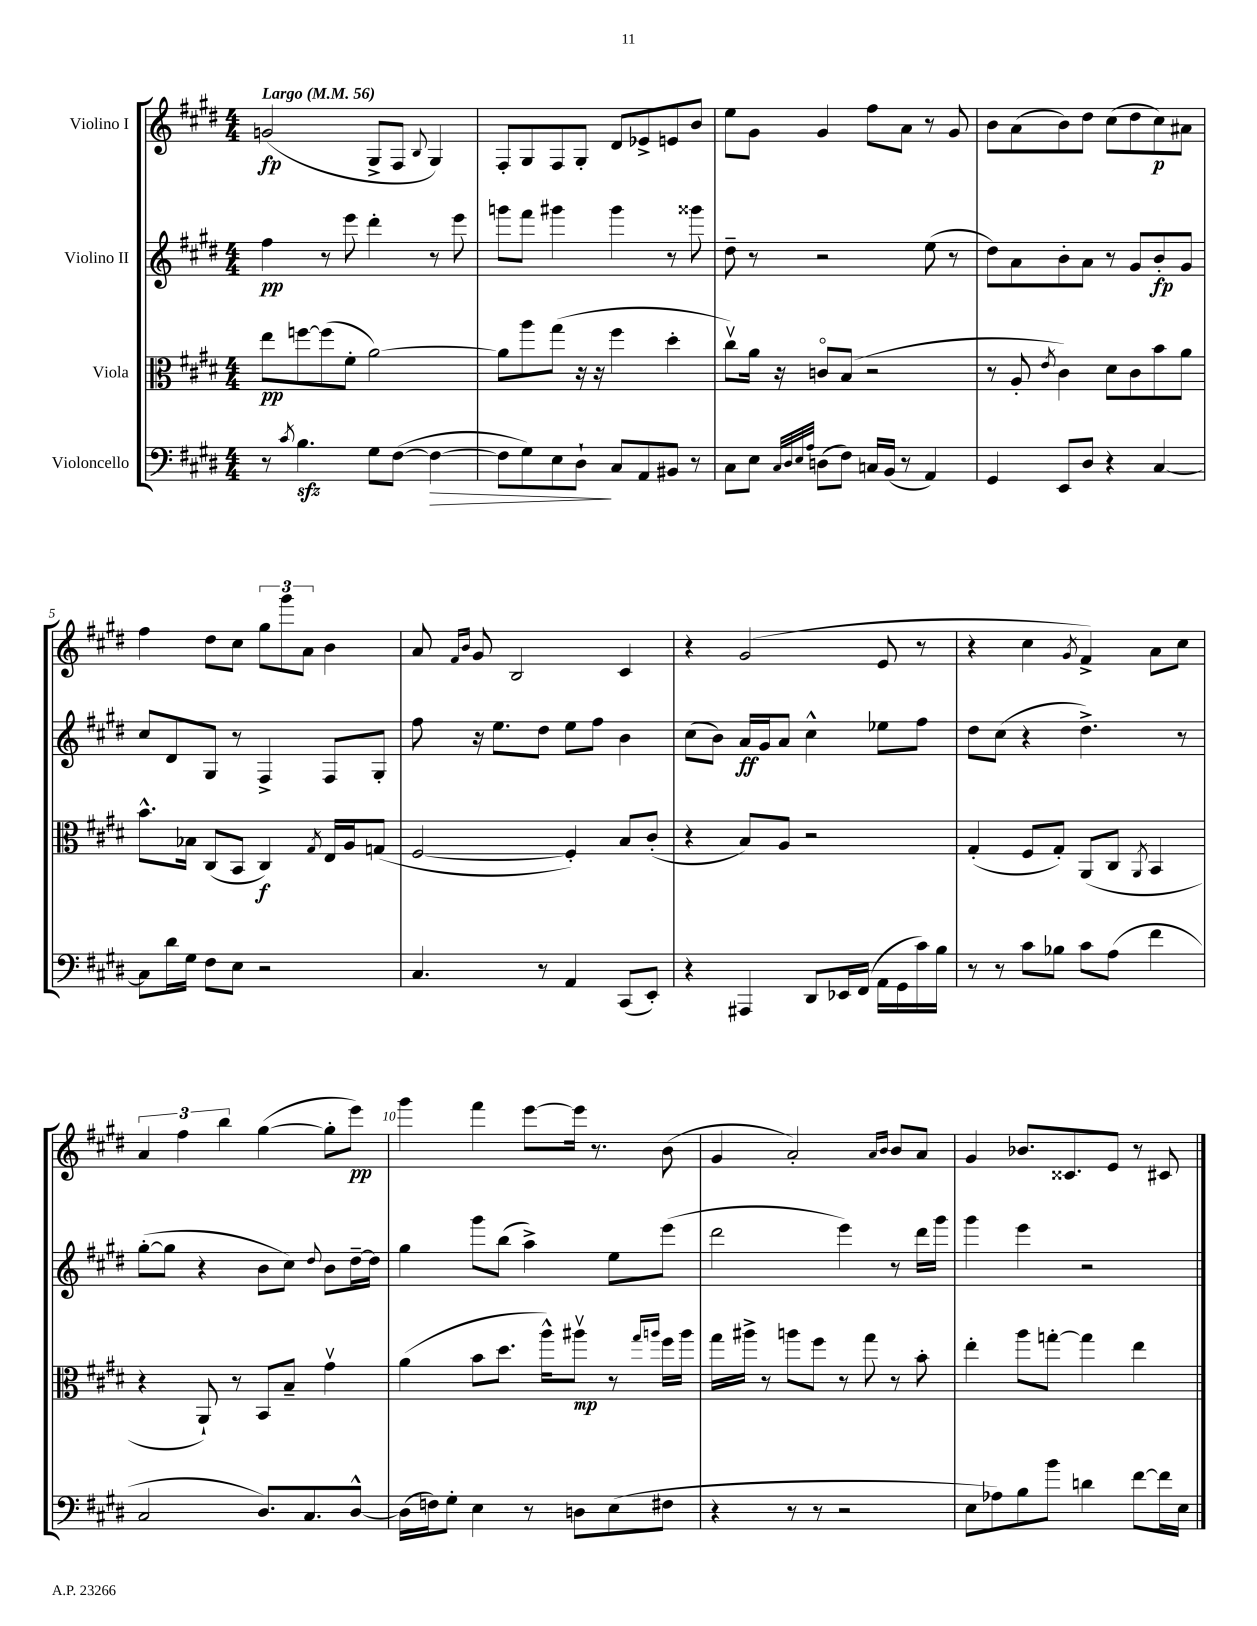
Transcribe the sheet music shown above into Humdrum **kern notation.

**kern	**kern	**kern	**kern
*staff4	*staff3	*staff2	*staff1
*clefF4	*clefC3	*clefG2	*clefG2
*k[f#c#g#d#]	*k[f#c#g#d#]	*k[f#c#g#d#]	*k[f#c#g#d#]
*M4/4	*M4/4	*M4/4	*M4/4
*MM56	*MM56	*MM56	*MM56
8r	8ee\L	4ff#\	(2g/
8qc#/	.	.	.
4.B\	[8ff\	.	.
.	(8ff\]	8r	.
.	8f#'\J	8eee\	.
8G#\L	[2a\)	4ddd#'\	8G#^/L
([8F#\J	.	.	8F#/J
.	.	.	8qqB/
4F#\_	.	8r	4G#/)
.	.	8eee\	.
=	=	=	=
8F#\]L	8a\]L	8ggg\L	8F#'/L
8G#\)	8aa\	8fff#\J	8G#/
8E\	(8gg#\J	4ggg#\	8F#/
8D#`\J	16r	.	8G#'/J
.	16r	.	.
8C#/L	4ff#\	4ggg#\	8d#/L
8AA/	.	.	8e-^/
8BB#/J	4dd#'\	8r	8e/
8r	.	8ggg##\	8b/J
=	=	=	=
8C#\L	8cc#v\L)	8dd#~\	8ee\L
8E\J	16a\Jk	8r	8g#\J
.	16r	.	.
32qqC#/LLL	.	.	.
32qqD#/	.	.	.
32qqE/	.	.	.
32qqA/JJJ	.	.	.
(8D\L	8co/L	2r	4g#/
8F#\J)	(8B/J	.	.
16C/LL	2r	.	8ff#\L
(16BB/JJ	.	.	.
8r	.	.	8a\J
4AA/)	.	(8ee\	8r
.	.	8r	8g#/
=	=	=	=
4GG#/	8r	8dd#\L)	8b\L
.	8A'/	8a\	(8a\
.	8qe/	.	.
8EE/L	4c#\)	8b'\	8b\)
8D#/J	.	8a\J	8dd#\J
4r	8d#\L	8r	(8cc#\L
.	8c#\	8g#/L	8dd#\
[4C#/	8b\	8b'/	8cc#\)
.	8a\J	8g#/J	8a#\J
=	=	=	=
8C#\]L	8.b^^\L	8cc#/L	4ff#\
16d#\L	.	8d#/	.
16G#\JJ	16B-\Jk	.	.
8F#\L	(8C#/L	8G#/J	8dd#\L
8E\J	8BB/J	8r	8cc#\J
2r	4C#/)	4F#^/	12gg#\L
.	.	.	12ggg#\
.	.	.	12a\J
.	8qG#/	.	.
.	16E/LL	8F#/L	4b\
.	16A/J	.	.
.	(8G/J	8G#'/J	.
=	=	=	=
4.C#/	[2F#/	8ff#\	8a/
.	.	.	16qqf#/LL
.	.	.	16qqb/JJ
.	.	16r	8g#/
.	.	8.ee\L	.
.	.	.	2B/
8r	.	8dd#\J	.
4AA/	4F#'/])	8ee\L	.
.	.	8ff#\J	.
(8CC#/L	8B/L	4b\	4c#/
8EE'/J)	(8c#'/J	.	.
=	=	=	=
4r	4r	(8cc#\L	4r
.	.	8b\J)	.
4AAA#/	8B/L)	16a/LL	(2g#/
.	.	16g#/J	.
.	8A/J	8a/J	.
8DD#/L	2r	4cc#^^\	.
16EE-/L	.	.	.
(16FF#/JJ	.	.	.
16AA\LL	.	8ee-\L	8e/
16GG#\	.	.	.
16c#\)	.	8ff#\J	8r
16B\JJ	.	.	.
=	=	=	=
8r	(4G#'/	8dd#\L	4r
8r	.	(8cc#\J	.
8c#\L	8F#/L	4r	4cc#\
8B-\J	8G#'/J)	.	.
.	.	.	8qg#/
8c#\L	(8AA/L	4.dd#^\)	4f#^/)
(8A\J	8C#/J	.	.
.	8qAA/	.	.
4f#\	4BB/	.	8a\L
.	.	8r	8cc#\J
=	=	=	=
2C#/	4r	([8gg#'\L	6a/
.	.	8gg#\]J	.
.	.	.	6ff#\
.	8AA`/)	4r	.
.	.	.	6bb\
.	8r	.	.
8.D#/L)	8BB/L	8b\L	([4gg#\
.	8B~/J	8cc#\J)	.
8.C#/	.	.	.
.	.	8qqdd#/	.
.	4g#v\	8b\L	8gg#'\]L
[8D#^^/J	.	[16dd#~\L	8eee\J)
.	.	16dd#\]JJ	.
=	=	=	=
(16D#\]LL	(4a\	4gg#\	4ggg#\
16F\J)	.	.	.
8G#'\J	.	.	.
4E\	8b\L	8ggg#\L	4fff#\
.	8.dd#\J	(8bb\J	.
8r	.	4aa^\)	[8eee\L
.	16aa^^\LK)	.	.
8D\L	8aa#v\J	.	16eee\]Jk
.	.	.	8.r
(8E\	8r	8ee\L	.
.	16qqgg#/LL	.	.
.	16qqaa/JJ	.	.
8F#\J	16ff#\LL	(8eee\J	(8b\
.	16aa\JJ	.	.
=	=	=	=
4r	16gg#\LL	2ddd#\	4g#/
.	16aa#^\JJ	.	.
.	8r	.	.
8r	8aa\L	.	2a'/)
8r	8ff#\J	.	.
2r	8r	4eee\)	.
.	8gg#\	.	.
.	.	.	16qqa/LL
.	.	.	16qqb/JJ
.	8r	8r	8b/L
.	8b'\	16ddd#\LL	8a/J
.	.	16ggg#\JJ	.
=	=	=	=
8E\L	4ee'\	4ggg#\	4g#/
8A-\)	.	.	.
8B\	8aa\L	4eee\	8.b-/L
8b\J	[8gg'\J	.	.
.	.	.	8.c##/
4d\	4gg\]	2r	.
.	.	.	8e/J
[8f#\L	4ee\	.	8r
16f#\]L	.	.	8c#/
16E\JJ	.	.	.
==	==	==	==
*-	*-	*-	*-
